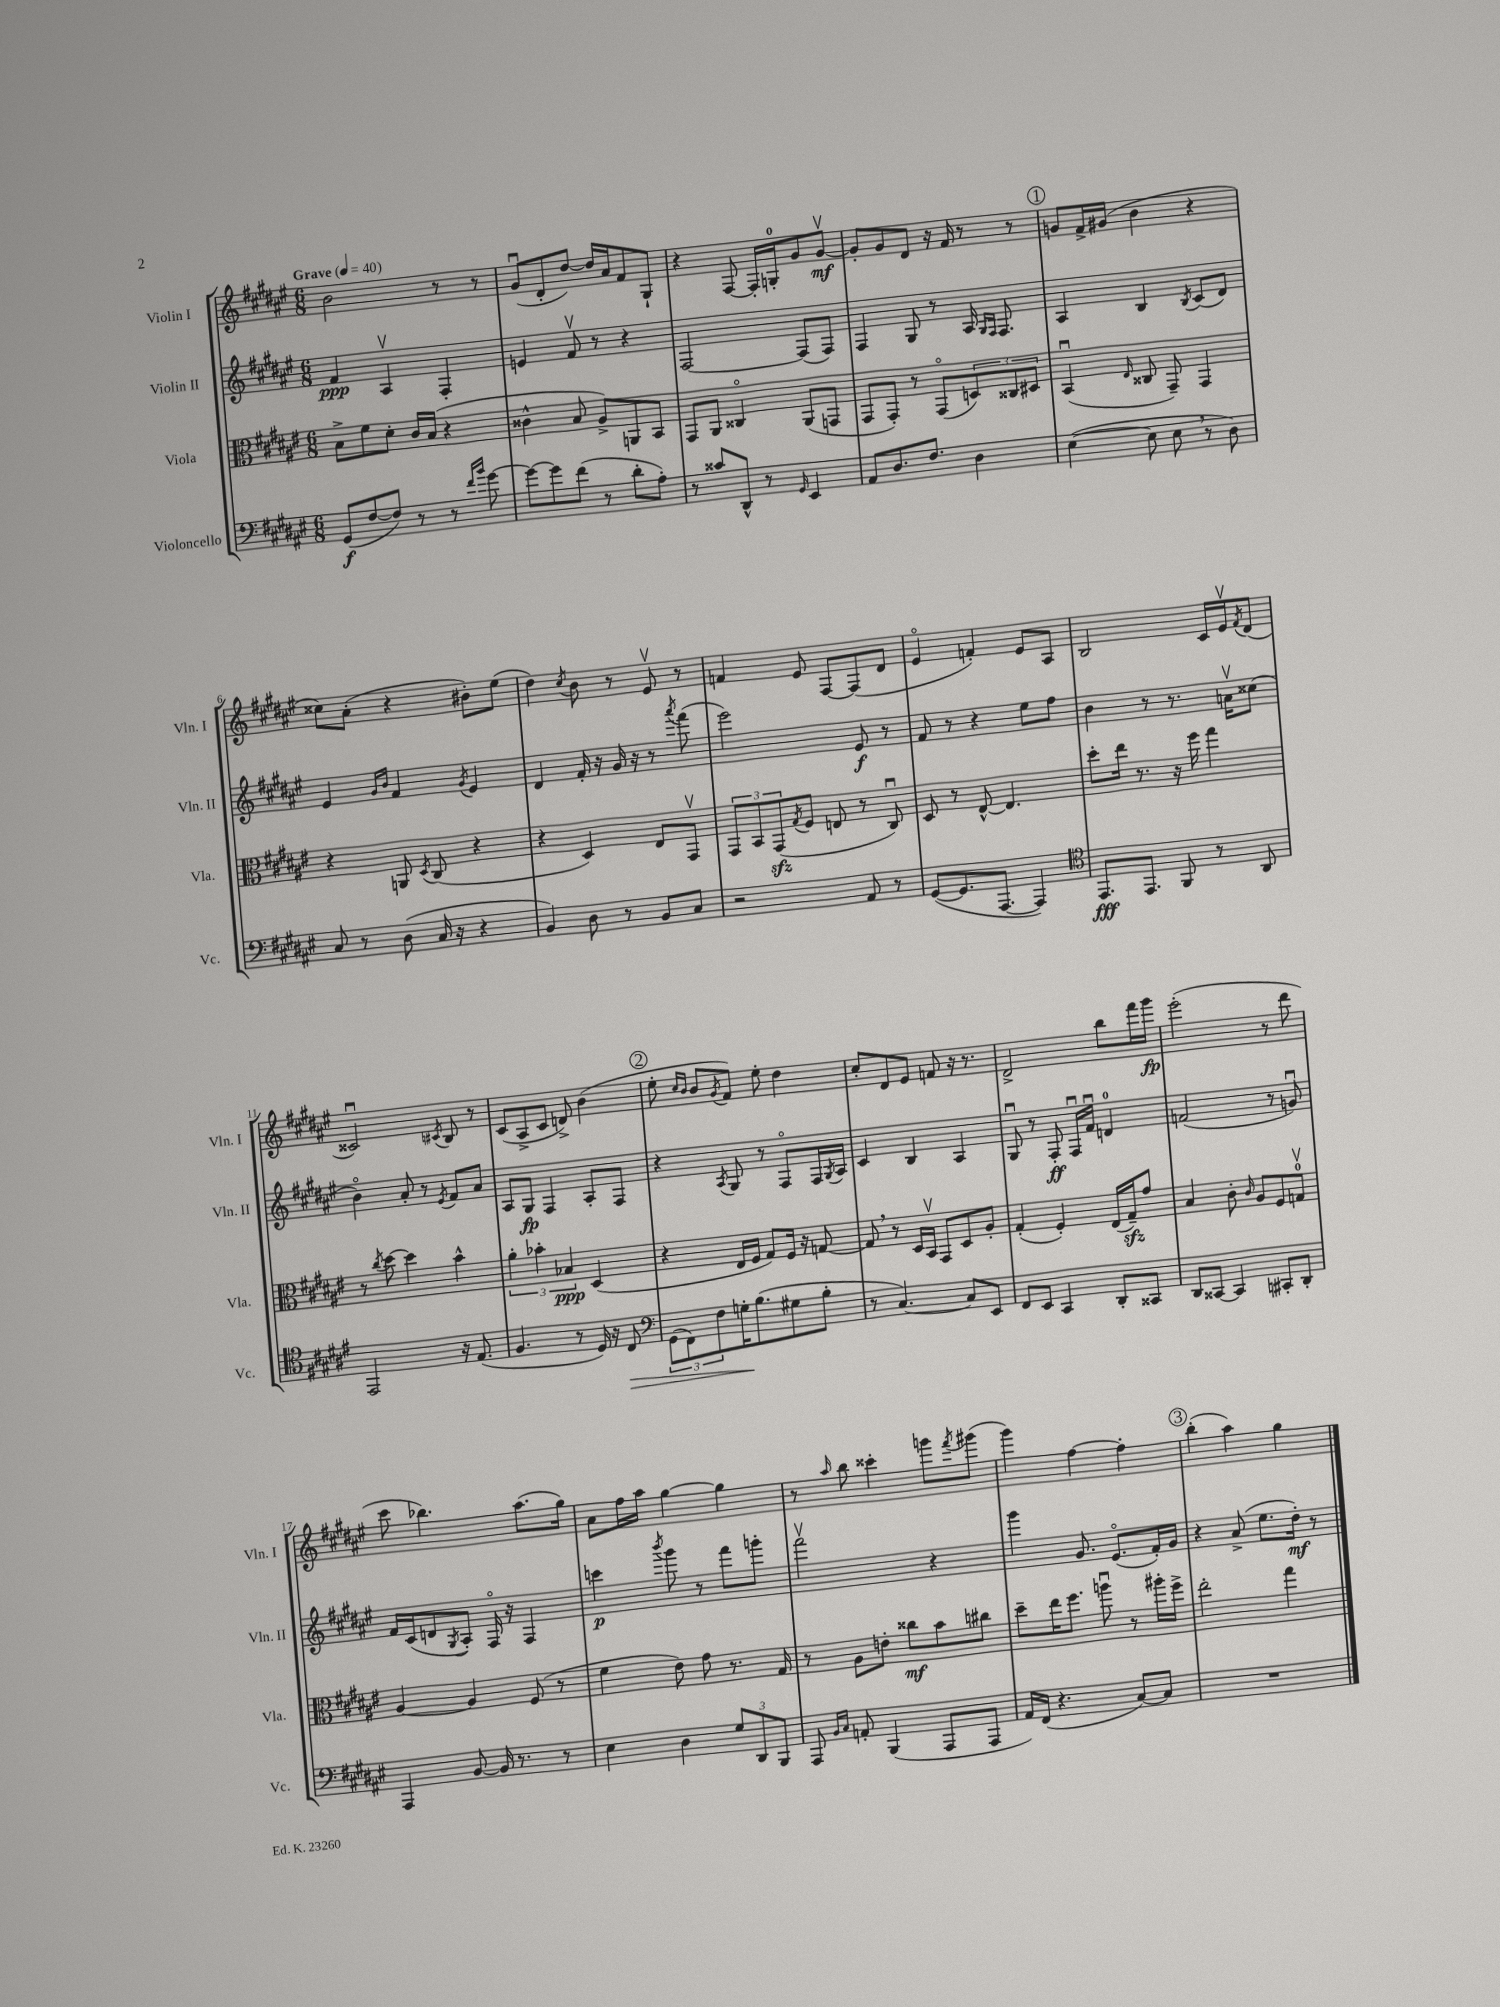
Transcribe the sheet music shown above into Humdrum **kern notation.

**kern	**kern	**kern	**kern
*staff4	*staff3	*staff2	*staff1
*clefF4	*clefC3	*clefG2	*clefG2
*k[f#c#g#d#a#e#]	*k[f#c#g#d#a#e#]	*k[f#c#g#d#a#e#]	*k[f#c#g#d#a#e#]
*M6/8	*M6/8	*M6/8	*M6/8
*MM40	*MM40	*MM40	*MM40
(8GG#/L	8B^\L	4f#/	2b\
[8F#/	8f#\	.	.
8F#/]J)	8d#'\J	4A#v/	.
8r	16c#/LL	.	.
.	(16B/JJ	.	.
8r	4r	4F#'/	8r
16qqf#/LL	.	.	.
16qqb/JJ	.	.	.
[8g#\	.	.	8r
=	=	=	=
8g#\_L	4c##^^\	4e/	(8g#u/L
8g#\]	.	.	8d#'/
(8f#\J	8B/	8f#v/	[8dd#/J)
8r	8A#^/L)	8r	16dd#/]LL
.	.	.	16a#/J
8d#'\L	8AA/	4r	8f#/
8A#'\J)	8BB/J	.	8G#`/J
=	=	=	=
8r	8GG#/L	[2F#/	4r
8c##/L	8AA#/J	.	.
8DD#^^/J	4C##o/	.	[8F#/
8r	.	.	16F#'/]LL
.	.	.	16G'/J
16qqGG#/	.	.	.
4EE#/	(8AA#/L	(8F#/]L	8g#/
.	8GG/J	8F#/J)	[8g#v/J
=	=	=	=
8AA#/L	8GG#/L	4F#/	8g#'/]L
8.D#/	8GG#'/J)	.	8g#/
.	8r	8G#/	8d#/J
8.F#/J	.	.	.
.	(8GG#o/L	8r	16r
.	.	.	16f#/
4D#\	12D/)	16A#/	8r
.	.	16qqG#/LL	.
.	.	16qqF#/JJ	.
.	.	8.F#/	.
.	12C##/	.	.
.	.	.	8r
.	12D#/J	.	.
=	=	=	=
([4E#\	(4BBu/	4A#/	8g/L
.	.	.	16f#^/L
.	.	.	(16g#/JJ
.	16qqE#/	.	.
8E#\]	8C##/	4B/	4b\
8E#\	8GG#~/)	.	.
.	.	8qB/	.
8r	4GG#/	(8c#/L	4r
8D#\)	.	8d#/J)	.
=	=	=	=
8C#/	4r	4e#/	8cc##\L)
8r	.	.	(8a#'\J
.	.	16qqg#/LL	.
.	.	16qqb/JJ	.
(8D#\	8AA/	4f#/	4r
.	8qD#/	.	.
16C#/	(8C#/	.	.
16r	.	.	.
.	.	8qg#/	.
4r	4r	4e#/	8b#'\L)
.	.	.	(8ee#\J
=	=	=	=
4BB/)	4r	4d#/	4dd#\)
.	.	.	8qcc#/
8D#\	4D#/)	16f#'/	8b\
.	.	16r	.
8r	.	16g#/	8r
.	.	16r	.
8BB/L	8E#/L	8r	8e#v/
.	.	8qaaa#/	.
8C#/J	8GG#v/J	(8fff#\	8r
=	=	=	=
2r	12GG#/L	2eee#\)	4f/
.	12BB/	.	.
.	(12GG#/	.	.
.	8qG#/	.	.
.	8F#/J	.	8e#/
.	8E/	.	[8F#/L
8AA#/	8r	8e#/	(8F#/]
8r	8C#u/)	8r	8d#/J
=	=	=	=
([8GG#/L	8D#/	8f#/	4e#o/
8.GG#/]	8r	8r	.
.	[8E#^^/	4r	4f'/)
[8.AAA#/J	.	.	.
.	4.E#/]	.	.
4AAA#/])	.	8ee#\L	8e#/L
.	.	8ff#\J	8A#/J
=	=	=	=
*clefC4	*	*	*
8.EE#/L	8dd#'\L	4b\	2B/
.	16ee#\Jk	.	.
8.EE#/J	8.r	.	.
.	.	8r	.
8FF#/	16r	8.r	.
.	16ff#\	.	.
8r	4gg#\	.	16c#/LL
.	.	16av\LK	16e#v/J
.	.	.	8qf#/
8AA#/	.	(8cc##\J	(8d#/J
=	=	=	=
2EE#/	8r	4bo\)	2c##u/)
.	8qcc#/	.	.
.	[8dd#\	.	.
.	4dd#\]	8a#'/	.
.	.	8r	.
.	.	8qe#/	8qc#/
16r	4b^^\	8f#/L	8B/
(8.E#/	.	.	.
.	.	8a#/J	8r
=	=	=	=
4.F#/	6a#'\	8A#/L	(8c#/L
.	.	8G#/J	8A#^/
.	6b-'\	.	.
.	.	4F#/	8c#/J
.	6B-/	.	.
8r	.	.	8d^/)
16D#/)	(4D#/	8A#'/L	(4b\
16r	.	.	.
8C#/	.	8F#/J	.
=	=	=	=
*clefF4	*	*	*
(12GG#\L	4r	4r	8ee#'\
12FF#\)	.	.	.
.	.	.	16qqcc#/LL
.	.	.	16qqb/JJ
.	.	.	8b/L
12F#\	.	.	.
.	.	8qA#/	8qg#/
16G'\K	16E#/LL	8G#/	8f#/J)
(8.B\	16F#/JJ	.	.
.	8G#/L)	8r	8ee#'\
8G#\	16F#/Jk	8F#o/L	4dd#\
.	16r	.	.
8B'\J	[8G/	16F#/L	.
.	.	8qG#/	.
.	.	16A#/JJ	.
=	=	=	=
8r	8G/]	4c#/	8cc#'/L
[4.C#/)	8r	.	8d#/
.	16D#/LL	4B/	8e#/J
.	16BBv/JJ	.	.
.	8GG#/L	.	8f/
8C#/]L	8D#/	4A#/	16r
.	.	.	8.r
8EE#/J	8A#'/J	.	.
=	=	=	=
8FF#/L	(4G#'/	8G#u/	2d#^/
8EE#/J	.	8r	.
4CC#/	4F#'/)	8F#'/	.
.	.	16F#u/LL	.
.	.	16f#u/JJ	.
8DD#'/L	(16E#/LL	4d/	8bb\L
.	16G#~/J)	.	.
8CC##/J	8g#/J	.	16fff#\L
.	.	.	16ggg#\JJ
=	=	=	=
8DD#/L	4B/	(2f/	(2eee#'\
[8CC##/J	.	.	.
4CC##/]	8c#'\	.	.
.	16qqc#/	.	.
.	8A#/L	.	.
8CC#'/L	8F#/	8r	8r
8DD#'/J	8Gv/J	8gu/)	8ddd#\
=	=	=	=
4AAA#/	[4A#/	16f#/LL	8ccc#\
.	.	(16c#/J	.
.	.	8d/	4.bb-\)
.	.	8qG#/	.
[8BB/	4A#/]	8A#'/J)	.
16BB/]	.	16F#o/	.
8.r	.	16r	.
.	(8F#/	4F#/	(8.aa#\L
8r	8r	.	.
.	.	.	16gg#\Jk)
=	=	=	=
4E#\	4f#\	4ccc\	8a#\L
.	.	.	16ff#\L
.	.	.	16aa#\JJ
.	.	8qbbb/	.
4D#\	8e#\)	8ggg#\	[4gg#\
.	8g#\	8r	.
12G#/L	8.r	8fff#\L	4gg#\]
12DD#/	.	.	.
.	.	8ggg'\J	.
12BBB/J	.	.	.
.	16G#/	.	.
=	=	=	=
8AAA#/	8r	2fff#v\	8r
16qqBB/LL	.	.	.
16qqC#/JJ	.	.	16qqaa#/
8AA'/	8A#\L	.	8bb\
(4BBB/	8e'\J	.	4ccc##'\
.	8cc##\L	.	.
8AAA#/L	8b\	4r	8ggg\L
.	.	.	8qfff#/
8AAA#/J	8cc#\J	.	(8ggg#\J
=	=	=	=
16AA#/LL)	8dd#~\L	4ggg#\	4ggg#\)
(16FF#/JJ	.	.	.
4.r	16ee#\K	.	.
.	8.ff#\J	.	.
.	.	8.g#/	[4ff#\
.	8aau\	.	.
.	.	(8.e#o/L	.
[8C#/L)	8r	.	4ff#'\]
8C#/]J	16aa#'\LL	16f#'/L)	.
.	16ff#^\JJ	16g#/JJ	.
=	=	=	=
2.r	2ee#'\	4r	(4bb'\
.	.	(8a#^/	4aa#\)
.	.	8.ee#\L	.
.	4gg#\	.	4gg#\
.	.	16dd#'\Jk)	.
.	.	8r	.
==	==	==	==
*-	*-	*-	*-
